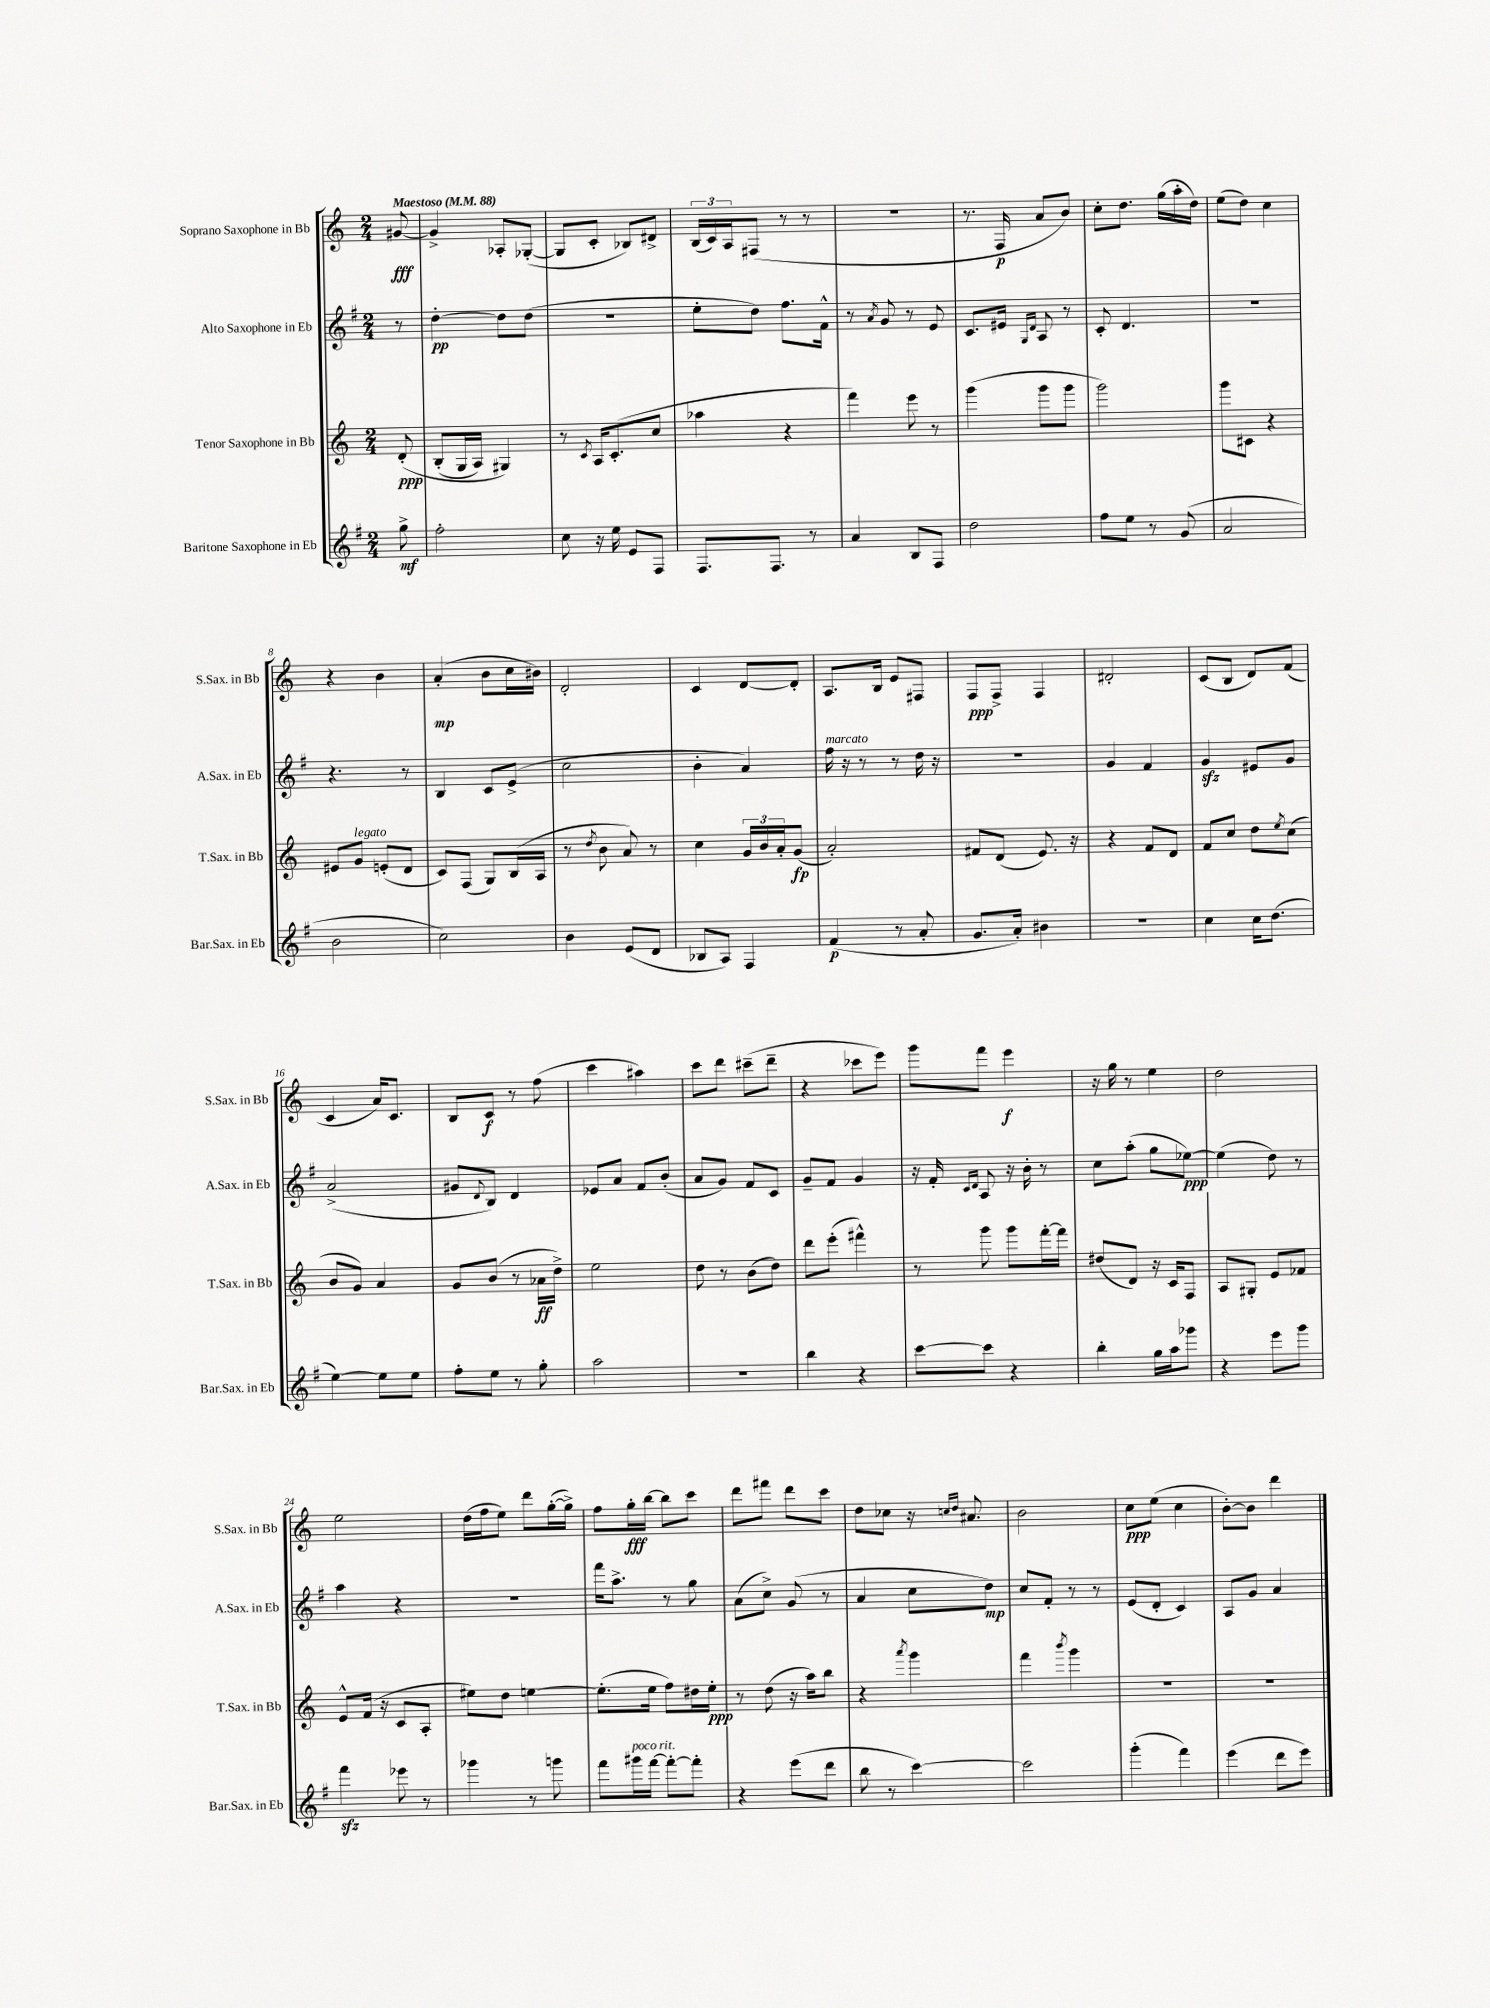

**kern	**kern	**kern	**kern
*staff4	*staff3	*staff2	*staff1
*clefG2	*clefG2	*clefG2	*clefG2
*k[f#]	*k[]	*k[f#]	*k[]
*M2/4	*M2/4	*M2/4	*M2/4
*MM88	*MM88	*MM88	*MM88
8gg^	&(8d'	8r	[8g#
=	=	=	=
2ff#'	(8B'	[4dd'	4g#^]
.	16G	.	.
.	16A)	.	.
.	4G#&)	8dd]	8A-'
.	.	(8dd	([8G-'
=	=	=	=
8cc	8r	2r	8G-]
.	8qc	.	.
16r	16A	.	8c'
16ee	(8.c'	.	.
8e	.	.	8B-)
8F#	8cc	.	8d#^
=	=	=	=
8.F#	4aa-	8ee'	(24B
.	.	.	24c)
.	.	.	24A
.	.	8dd)	(8F#
8.F#	.	.	.
.	4r	8.ff#	8r
8r	.	.	8r
.	.	16f#^^	.
=	=	=	=
4a	4fff)	8r	2r
.	.	8qa	.
.	.	8g	.
8B	8eee	8r	.
8F#	8r	8e	.
=	=	=	=
2dd	(4ggg	8.c	8.r
.	.	16e#	16F
.	.	16qqG	.
.	.	16qqd	.
.	8ggg	8A	8a
.	8ggg	8r	8b)
=	=	=	=
8ff#	2ggg)	8c'	8cc'
8ee	.	4.d	8.dd
8r	.	.	.
.	.	.	(16gg
(8g	.	.	16aa'
.	.	.	16dd)
=	=	=	=
2a	8ggg	2r	(8ee
.	8c#	.	8dd)
.	4r	.	4cc
=	=	=	=
2b	8e#	4.r	4r
.	8g	.	.
.	(8e'	.	4b
.	8d	8r	.
=	=	=	=
2cc)	8c)	4B	(4a'
.	(8F	.	.
.	8G)	8c	8b
.	(16B	(8e^	16cc
.	16A	.	16b#)
=	=	=	=
4b	8r	2cc	2d'
.	8qdd	.	.
.	8b	.	.
(8e	8a)	.	.
8d	8r	.	.
=	=	=	=
8B-	4cc	4b'	4c
8A)	.	.	.
4F#	24g	4a)	[8d
.	24b	.	.
.	24a'	.	.
.	(8g	.	8d']
=	=	=	=
(4f#	2a')	16ff#	8.A
.	.	16r	.
.	.	8r	.
.	.	.	16B
8r	.	8r	8e
8a'	.	16dd	8F#
.	.	16r	.
=	=	=	=
8.g	8f#	2r	8F
.	(8d	.	8F^
16a')	.	.	.
4b#	8.e)	.	4F
.	16r	.	.
=	=	=	=
2r	4r	4g	2d#'
.	8f	4f#	.
.	8d	.	.
=	=	=	=
4cc	8f	4g	(8c
.	8cc	.	8B
16cc	8dd	8e#	8d)
(8.dd	.	.	.
.	8qee	.	.
.	(8cc	8g	(8f
=	=	=	=
[4ee)	8b	(2a^	4c
.	8g)	.	.
8ee]	4a	.	16a)
.	.	.	8.c
8ee	.	.	.
=	=	=	=
8ff#'	8g	8g#	8B
.	.	8qqd	.
8ee	(8b	8B)	8c
8r	8r	4d	8r
8gg'	16a-	.	(8ff
.	16dd^)	.	.
=	=	=	=
2aa	2ee	8e-	4ccc
.	.	8a	.
.	.	8f#	4aa#)
.	.	(8b'	.
=	=	=	=
2r	8dd	8a	8ccc
.	8r	8g)	8ddd
.	(8b	8f#	(8ccc#~
.	8dd)	8c	8ddd~
=	=	=	=
4bb	8ddd	8g~	4r
.	(8eee'	8f#	.
4r	4fff#^^)	4g	8ccc-
.	.	.	8eee)
=	=	=	=
[8ccc	8r	16r	8ggg
.	.	16f#'	.
.	.	16qqc	.
.	.	16qqd	.
8ccc]	8ggg	8A	8fff
4r	8ggg	16r	4eee
.	.	16b'	.
.	[16fff'	8r	.
.	16fff]	.	.
=	=	=	=
4bb'	(8dd#	8cc	16r
.	.	.	16gg
.	8d)	(8aa'	8r
16gg	16r	8gg	4ee
16aa	16c	.	.
8ggg-	8F	[8ee-)	.
=	=	=	=
4r	8A	(4ee-]	2dd
.	8G#'	.	.
8eee	8e	8dd)	.
8ggg	8f-	8r	.
=	=	=	=
4fff#	8e^^	4aa	2ee
.	(16f	.	.
.	16r	.	.
8eee-	8c	4r	.
8r	8A'	.	.
=	=	=	=
4ggg-	8ee#)	2r	(16dd
.	.	.	16ff
.	8dd	.	8ee)
8r	[4ee	.	8ddd
8ggg	.	.	([16gg'
.	.	.	16gg^])
=	=	=	=
8fff#	(8.ee']	16fff#	8ff
.	.	8.aa^	.
16ggg#	.	.	16gg'
[16fff#	16ee	.	[16bb
8fff#'_	8ff)	8r	8bb]
8fff#']	16dd#	8gg	8ccc
.	16ee'	.	.
=	=	=	=
4r	8r	(8a	8ddd
.	(8dd	8cc^)	8fff#
(8eee	16r	(8g	8ddd
.	16aa)	.	.
8ddd	8bb	8r	8ccc
=	=	=	=
8bb	4r	4a	8dd
8r	.	.	8cc-
.	8qaaa	.	.
[4ccc)	4ggg	8cc	16r
.	.	.	16qqcc
.	.	.	16qqdd
.	.	.	8.a#
.	.	8dd)	.
=	=	=	=
2ccc]	4fff	8cc	2b
.	.	8f#'	.
.	8qbbb	.	.
.	4ggg	8r	.
.	.	8r	.
=	=	=	=
(4ggg'	2r	(8e	8cc
.	.	8d'	(8ee
4fff#)	.	4c)	4cc
=	=	=	=
(4eee	2r	8A	[8b')
.	.	8g	8b]
8ddd	.	4a	4ddd
8eee)	.	.	.
==	==	==	==
*-	*-	*-	*-
